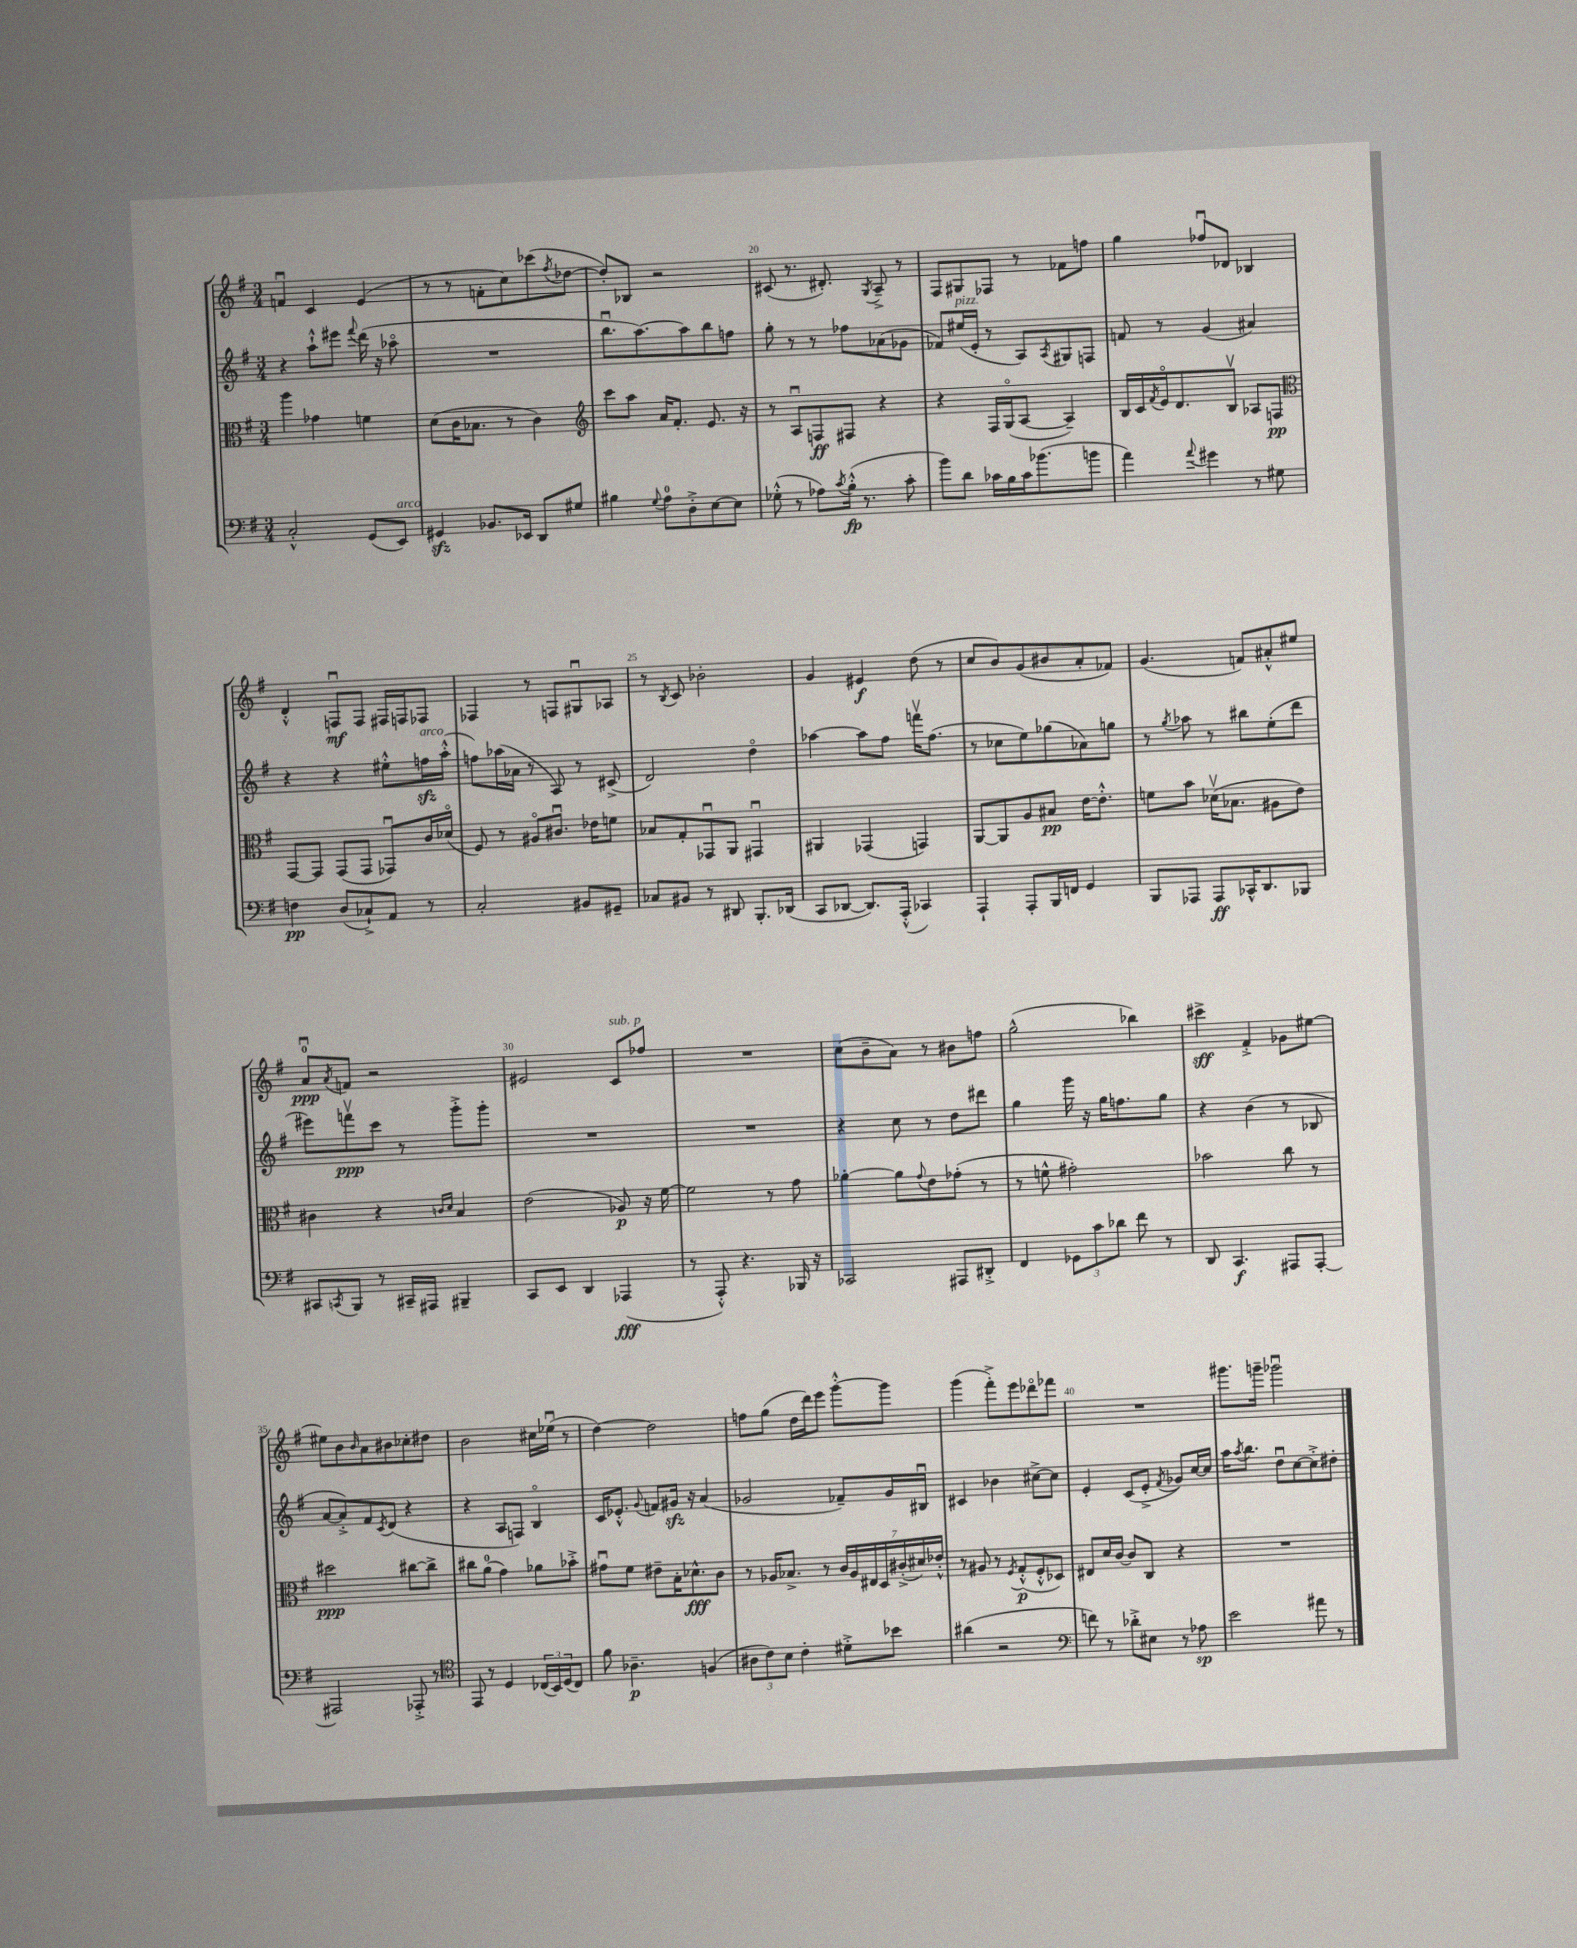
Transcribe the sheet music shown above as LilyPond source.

<<
\new StaffGroup <<
\new Staff = "s0" {
    \clef treble \key g \major \numericTimeSignature \time 3/4
    f'4\downbow c'4 e'4( |
    r8 r8 f'8-. c''8) ces'''8( \acciaccatura { fis''8 } des''8~ |
    des''8-.) bes8 r2 |
    cis'8( r8. dis'8.-.) \acciaccatura { g8 } a8---> r8 |
    fis8 gis8 fes8 r8 fes'8 f''8 |
    g''4 fes''8\downbow des'8 bes4 |
    d'4-.-^ f8\downbow\mf f8 fis16 f16 fes8 |
    fes4 r8 f8 gis8\downbow aes8 |
    r8 \acciaccatura { b8 } c'8 bes'2-. |
    g'4 eis'4\f d''8( r8 |
    c''8 b'8) g'8( bis'8 a'8-. fes'8) |
    g'4.( f'8) ais'8-.-^ eis''8 |
    a'8-0\downbow\ppp \acciaccatura { a'8 } f'8 r2 |
    eis'2 c'8^\markup { \italic "sub. p" } fes''8 |
    R2. |
    c''8( b'8-- a'8) r8 bis'8 f''8 |
    g''2-^( bes''4) |
    cis'''4->\sff fis'4-.-> ges'8 eis''8~ |
    eis''8 b'8 \grace { b'16 } a'8 bis'8 ces''8-. dis''8 |
    b'2 cis''16 ees''16\downbow( r8 |
    d''4~) d''2 |
    f''8 g''8( d''16 d'''16) e'''8 g'''8~-.-^ g'''8 |
    g'''4( fis'''8-.->) e'''8 des'''8\flageolet fes'''8 |
    R2. |
    gis'''8. g'''16-- ges'''2\downbow \bar "|." |
}
\new Staff = "s1" {
    \clef treble \key g \major \numericTimeSignature \time 3/4
    r4 a''8-!-^ eis'''8 \appoggiatura { fis'''8 } d'''16( r16 aes''8\flageolet |
    R2. |
    b''8.\downbow a''8.~) a''8 b''8 f''8 |
    g''8-. r8 r8 fes''8 aes'8( ges'8 |
    fes'8) eis''16^\markup { \italic "pizz." }( e'16-. r8 a8) \acciaccatura { a8 } gis8 f8 |
    f'8 r8 g'4( ais'4) |
    r4 r4 eis''8-.-^ f''16\sfz^\markup { \italic "arco" } a''16-.-^( |
    f''8) aes''16( aes'16 r8 a8) r8 cis'8->( |
    d'2) d''4\flageolet |
    aes''4~ aes''8 fis''8 f'''16\upbow fis''8.( |
    r8 ces''8 e''8) ges''8( aes'8) g''8 |
    r8 \acciaccatura { g''8 } aes''8 r8 bis''8 e''8-.( d'''8 |
    eis'''8) f'''8\upbow\ppp c'''8 r8 g'''8-.-> g'''8-. |
    R2. |
    R2. |
    r4 c''8 r8 d''8 dis'''8 |
    g''4 g'''16 r16 g''16 f''8. g''8 |
    r4 b'4( r8 bes8 |
    a'8~ a'8-.->) fis'8 \acciaccatura { c'8 } d'8( r4 |
    r4 a8 f8) b4\flageolet |
    c'16 ees'8.-.-^ \appoggiatura { g'8 } f'8 gis'16\sfz r16 a'4( |
    ges'2 fes'8--) ges'16 bis16\downbow |
    cis'4 bes'4 cis''8~-> cis''8 |
    e'4-. c'8( e'8-.-> \acciaccatura { fis'8 } ges'8) c''16~ c''16 |
    a''16 \acciaccatura { a''8 } b''8. d''8\downbow c''8~ c''8-.-> dis''8-. \bar "|." |
}
\new Staff = "s2" {
    \clef alto \key g \major \numericTimeSignature \time 3/4
    a''4 ges'4 f'4 |
    d'8( c'16 bes8. r8 c'4) |
    \clef treble c'''8 a''8 a'16 fis'8.-. e'8. r16 |
    r8 a8\downbow f8\ff fis8 r4 |
    r4 fis16 g16\flageolet( a8~ a4--) |
    b16 c'16 \acciaccatura { fis'8 } e'16\flageolet d'8. b8\upbow aes8 f8\pp |
    \clef alto g,8~ g,8 g,8( g,8 ges,8\downbow) c'16 des'16\flageolet( |
    fis8) r8 ais8\flageolet cis'8.\downbow ees'16 f'8 |
    bes8 g8-. ges,8\downbow a,8 gis,4\downbow |
    ais,4 ges,4( g,4) |
    a,8~ a,8 a8 bis8\pp e'16~ e'8.-.-^ |
    f'8 b'8 des'16\upbow( bes8. ais8 e'8) |
    cis'4 r4 \grace { c'16 d'16 } b4 |
    e'2( aes8\p) r16 fis'16~ |
    fis'2 r8 g'8 |
    aes'4~-. aes'8 \appoggiatura { g'8 } e'8 ges'8-.( r8 |
    r8 f'8-^ gis'2-.) |
    bes'2 c''8 r8 |
    dis''2\ppp cis''8~ cis''8-> |
    cis''8 a'8-0( g'4) aes'8 bes'8-.-> |
    gis'8\downbow fis'8 eis'8-- b16-. des'8.-^\fff c'8 |
    r8 aes16 bes8.-> r8 \tuplet 7/4 { c'16 aes16 eis16 d16 cis'16-.->( dis'16) ees'16-.-^ } |
    r8 ais8 r8 \acciaccatura { fis8 } g8-.-^\p( fis8-.-^ des8) |
    eis8 d'16 c'16~ c'8 c8 r4 |
    R2. \bar "|." |
}
\new Staff = "s3" {
    \clef bass \key g \major \numericTimeSignature \time 3/4
    c2-.-^ g,8( e,8^\markup { \italic "arco" }) |
    gis,4\sfz bes,8. ees,16 d,8 gis8 |
    bis4 \appoggiatura { g8 } a8-0 d8-.-> e8~ e8 |
    ges8-.-^( r8 aes8) \acciaccatura { c'8 } b16-.-^\fp( r8. c'8-. |
    b'8) d'8 ces'16 b16 ces'16 bes'8.( b'8 |
    a'4) \appoggiatura { a'8 } gis'4 r8 gis8 |
    f4\pp d8( ces8-!->) a,8 r8 |
    c2-. bis,8 gis,8-- |
    ces8 bis,8 r8 dis,8 b,,8.-. des,16( |
    c,8 des,8~ des,8.) a,,16-.-^( ces,4) |
    a,,4-! a,,8-. b,,16 f,16 g,4 |
    b,,8 aes,,8 aes,,8\ff ces,16-^ d,8. bes,,8 |
    cis,8 \acciaccatura { c,8 } b,,8 r8 cis,16-- ais,,16 bis,,4-- |
    c,8 e,8 d,4 aes,,4\fff( |
    r8 a,,8-.-^) r4. bes,,16 r16 |
    ces,2 ais,,8 dis,8-.-> |
    fis,4 \tuplet 3/2 { ges,8 c'8 des'8 } fis'8 r8 |
    d,8 c,4.\f ais,,8 ais,,8~-. |
    ais,,2 aes,,8-.-> r8 |
    \clef tenor e,8 r8 d4 \tuplet 3/2 { ces16( b,16) d16( } ces8) |
    fis'8 aes4.--\p f4( |
    \tuplet 3/2 { ais8 c'8) b8 } c'4-. dis'8-.-> bes'8 |
    ais'4( r2 |
    \clef bass f'8) r8 des'8-.-> eis8 r8 aes8\sp |
    e'2 ais'8 r8 \bar "|." |
}
>>
>>
\layout { \context { \Score currentBarNumber = #17 \override BarNumber.break-visibility = ##(#f #t #t) barNumberVisibility = #(every-nth-bar-number-visible 5) } }
